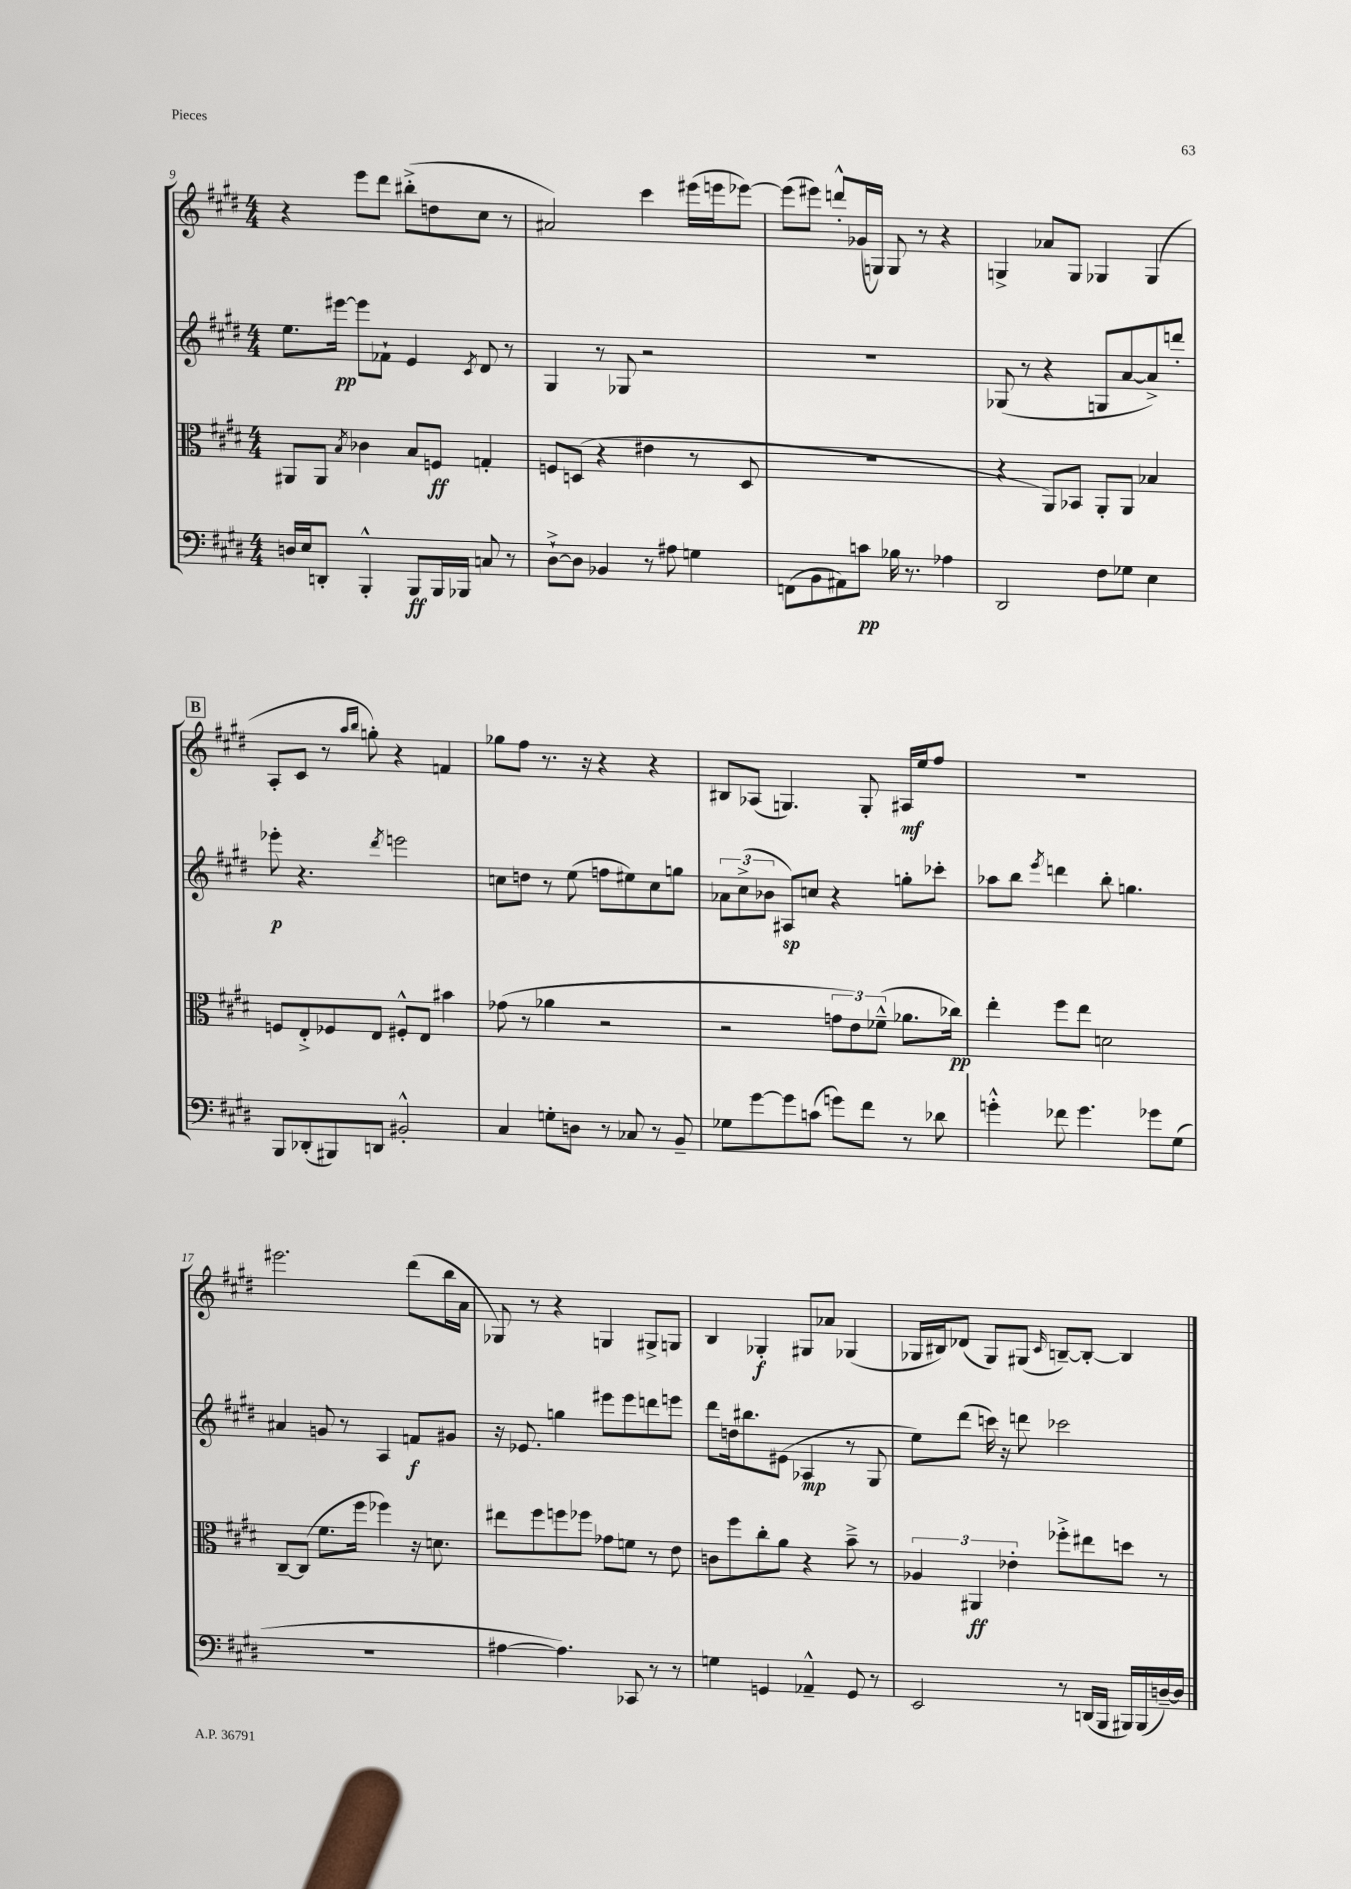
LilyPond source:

<<
\new StaffGroup <<
\new Staff = "s0" {
    \clef treble \key e \major \numericTimeSignature \time 4/4
    r4 e'''8 dis'''8 bis''8-.->( d''8 cis''8 r8 |
    ais'2) cis'''4 eis'''16( e'''16 ees'''8~) |
    ees'''8( eis'''8) d'''8-.-^ ges'16( g16) g8 r8 r4 |
    g4-> aes'8 g8 ges4 ges4( |
    \mark \markup { \box "B" } a8-. cis'8 r8 \grace { a''16 b''16 } g''8-.) r4 f'4 |
    ges''8 fis''8 r8. r16 r4 r4 |
    bis8 aes8( g4.) g8-. ais16\mf e''16 fis''8 |
    R1 |
    eis'''2. dis'''8( b''16 a'16 |
    ges8) r8 r4 g4 gis8-> g8 |
    b4 ges4-.\f gis8 aes'8 ges4( |
    ges16 bis16) des'8( ges8) gis8( \grace { cis'16 } b8~--) b8~-. b4 \bar "|." |
}
\new Staff = "s1" {
    \clef treble \key e \major \numericTimeSignature \time 4/4
    e''8. eis'''16~\pp eis'''8 fes'8-! e'4 \acciaccatura { cis'8 } dis'8 r8 |
    gis4 r8 ges8 r2 |
    R1 |
    ges8( r8 r4 g8 a'8~ a'8->) d'''8-. |
    \mark \markup { \box "B" } ees'''8-.\p r4. \acciaccatura { dis'''8 } e'''2 |
    c''8 d''8 r8 e''8( f''8 eis''8) c''8 g''8 |
    \tuplet 3/2 { aes'8 cis''8->( bes'8 } ais8\sp) c''8 r4 g''8-. ces'''8-. |
    aes''8 b''8 \acciaccatura { e'''8 } d'''4 b''8-. g''4. |
    ais'4 g'8 r8 a4 f'8\f gis'8 |
    r16 ees'8. g''4 eis'''8 eis'''8 d'''8 e'''8 |
    dis'''8 d''16 bis''8. eis'8( aes4\mp r8 gis8 |
    e''8) dis'''8( c'''16) r16 d'''8 ces'''2 \bar "|." |
}
\new Staff = "s2" {
    \clef alto \key e \major \numericTimeSignature \time 4/4
    ais,8 ais,8 \acciaccatura { b8 } ces'4 b8 f8\ff g4-. |
    f8 d8( r4 eis'4 r8 d8 |
    R1 |
    r4 a,8) bes,8 a,8-. a,8 bes4 |
    \mark \markup { \box "B" } f8 e8-.-> fes8 e8 fis8-.-^ e8 bis'4 |
    ges'8( r8 aes'4 r2 |
    r2 \tuplet 3/2 { g'8 e'8) fes'8---^( } aes'8. ces''16\pp) |
    e''4-. fis''8 e''8 d'2 |
    cis8~-- cis8( fis'8. fis''16 fes''4) r16 d'8. |
    eis''8 fis''8 f''8 fes''8 ges'8 f'8 r8 e'8 |
    c'8 fis''8 cis''8-. a'8 r4 b'8---> r8 |
    \tuplet 3/2 { aes4 ais,4\ff ees'4-. } fes''8-.-> eis''8 d''8 r8 \bar "|." |
}
\new Staff = "s3" {
    \clef bass \key e \major \numericTimeSignature \time 4/4
    d16 e16 d,8-. b,,4-.-^ b,,8\ff b,,16 bes,,16 c8 r8 |
    dis8~-!-> dis8 bes,4 r8 ais8 g4 |
    f,8( b,8 ais,8) c'8\pp bes16 r8. aes4 |
    dis,2 fis8 ges8 e4 |
    \mark \markup { \box "B" } b,,8 des,8-.( bis,,8) d,8 bis,2-.-^ |
    cis4 g8-. d8 r8 ces8 r8 b,8-- |
    ges8 gis'8~ gis'8 c'8( g'8) fis'8 r8 des'8 |
    g'4-.-^ fes'8 g'4. ges'8 gis8( |
    R1 |
    ais4~ ais4.) ces,8 r8 r8 |
    g4 g,4 aes,4---^ g,8 r8 |
    e,2 r8 d,16( b,,16 bis,,16) bis,,16( d16~--) d16 \bar "|." |
}
>>
>>
\layout { \context { \Score currentBarNumber = #9 } }
